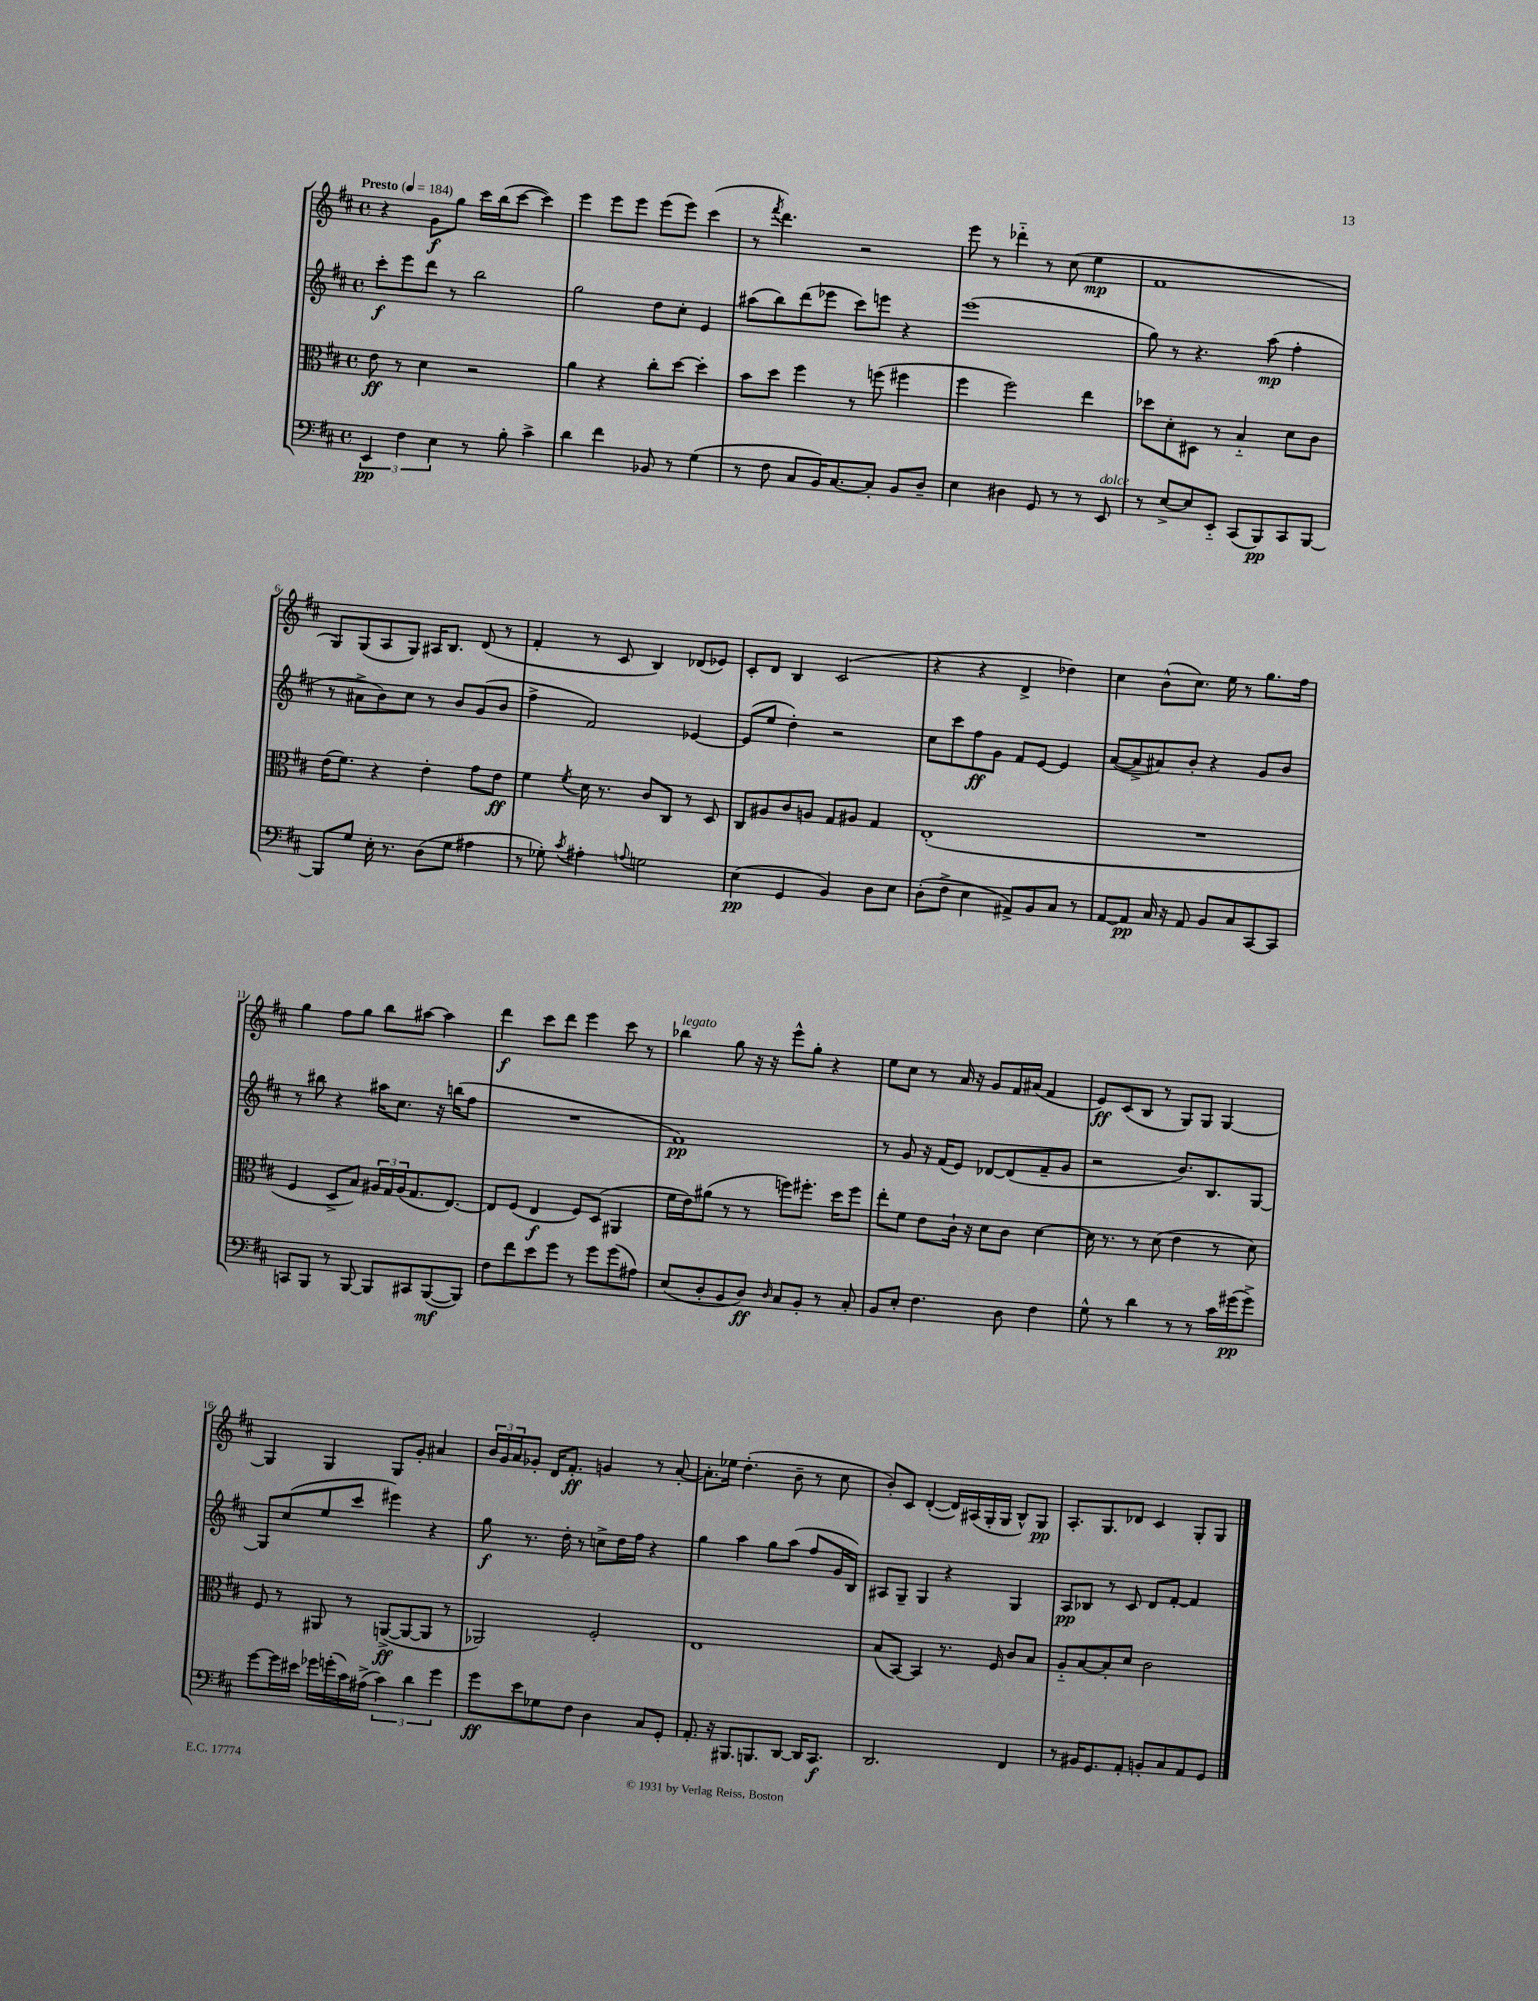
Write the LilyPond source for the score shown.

<<
\new StaffGroup <<
\new Staff = "s0" {
    \clef treble \key d \major \defaultTimeSignature \time 4/4 \tempo "Presto" 4 = 184
    r4 g'8\f g''8 cis'''16 b''16( cis'''8~ cis'''4) |
    e'''4 e'''8 e'''8 e'''8( e'''8) cis'''4( |
    r8 \acciaccatura { fis'''8 } d'''4.) r2 |
    e'''8 r8 des'''4-_ r8 cis''8( e''4\mp |
    fis'1 |
    g8) g8( a8 g8) ais16 b8. d'8( r8 |
    fis'4-. r8 cis'8 b4) des'8( ees'8) |
    cis'8-. d'8 b4 cis'2( |
    r4 r4 d'4-> des''4) |
    cis''4 b'8-^( cis''8.) e''16 r8 g''8. fis''16 |
    g''4 fis''8 g''8 b''8 ais''8~ ais''4 |
    d'''4\f cis'''8 d'''8 e'''4 cis'''8 r8 |
    bes''4^\markup { \italic "legato" } g''8 r16 r16 e'''8-^ g''8-. r4 |
    e''8 cis''8 r8 a'16 r16 g'8 fis'16 ais'16( fis'4 |
    e'8\ff) cis'8( b8 r8 g8) g8 g4~ |
    g4 g4 g8 g'8-. ais'4 |
    \tuplet 3/2 { b'16 g'16 a'16 } ges'8-. d'16 fis'8.-.\ff g'4 r8 a'8~-. |
    a'8.-. ees''16 d''4.-.( b'8-- r8 cis''8 |
    b'8-.) cis'8 d'4~-.( d'16) ais16( g16-. g16 b8-^) g8\pp |
    a8.-. g8. des'8 cis'4 g8-. g8 \bar "|." |
}
\new Staff = "s1" {
    \clef treble \key d \major \defaultTimeSignature \time 4/4
    cis'''8-.\f e'''8 d'''8 r8 b''2 |
    g''2 d''8 cis''8-. e'4 |
    ais''8( b''8) d'''8( ees'''8 cis'''8) e'''8 r4 |
    e'''1( |
    g''8) r8 r4. a''8\mp( fis''4-. |
    r8 ais'8-> b'8) cis''8 r8 b'8 g'8( b'8 |
    fis''4-> fis'2) ees'4~ |
    ees'8( e''8 d''4-.) r2 |
    cis''8 cis'''8 fis''8\ff g'8 fis'8 e'8~ e'4 |
    a'8~( a'8-> ais'8) b'8-. r4 g'8 b'8 |
    r8 bis''8 r4 ais''16 cis''8. r16 b''16( fis''8 |
    R1 |
    fis'1\pp) |
    r8 g'8 r16 fis'16( e'8) des'8~ des'8( fis'8-- g'8 |
    r2 b'8.) b8. g8~ |
    g8 cis''8( e''8 cis'''8 eis'''4) r4 |
    g''8\f r8. d''16-. r8 c''8-> d''16 fis''16 r4 |
    g''4 a''4 g''8 a''8( fis''8 g'16 b16) |
    ais8 g8-- g4 r4 g4 |
    a8\pp bes8 r8 cis'8 d'8 fis'8~-. fis'4 \bar "|." |
}
\new Staff = "s2" {
    \clef alto \key d \major \defaultTimeSignature \time 4/4
    e'8\ff r8 d'4 r2 |
    a'4 r4 cis''8-. d''8~ d''4-. |
    b'8 d''8 fis''4 r8 f''8( fis''4 |
    fis''4 fis''2) e''4 |
    des''8 d'8-. dis8 r8 b4-_ d'8 cis'8 |
    e'16( fis'8.) r4 e'4-. g'8 e'8\ff |
    fis'4 \acciaccatura { fis'8 } d'16 r8. cis'8 cis8 r8 d8 |
    cis8 ais8 cis'8 a8 g8 ais8 g4 |
    e1-.( |
    R1 |
    fis4 d8-> b8) \tuplet 3/2 { ais16 g16 ais16( } g8. e8.~) |
    e8 fis8( e4\f fis8) d8( ais,4 |
    fis'16 e'16) ais'8( r8 r8 f''8) fis''8.-. d''16 fis''8 |
    e''8-. fis'8 e'8 cis'16-! r16 d'8 cis'8 d'4~ |
    d'16 r8. r8 d'8( e'4 r8 d'8) |
    fis8 r8 ais,8 r8 a,8~->\ff( a,8~ a,8 r8 |
    aes,2) fis2-. |
    e1 |
    b8( b,8~) b,4 r8. fis16 cis'8 b8 |
    a8-_ b8~ b8-. d'8 cis'2 \bar "|." |
}
\new Staff = "s3" {
    \clef bass \key d \major \defaultTimeSignature \time 4/4
    \tuplet 3/2 { e,4\pp fis4 e4 } r8 b8-. cis'4-> |
    d'4 fis'4 bes,8 r8 g4( |
    r8 fis8 cis8 b,16) cis8.~ cis8-. b,8 d8-- |
    e4 dis4 g,8 r8 r8 e,8^\markup { \italic "dolce" } |
    r8 e8~-> e8 e,8-_ cis,8( b,,8\pp) cis,8 b,,8~ |
    b,,8 g8 e16-. r8. d8( g8 ais4 |
    r8 ges8-.) \acciaccatura { cis'8 } ais4-. \appoggiatura { a8 } g2 |
    e4\pp( g,4 b,4) d8 e8 |
    d8-.( fis8-> e4 ais,8->) b,8 cis8 r8 |
    a,8~ a,8\pp cis16 r16 a,8 b,8 cis8 cis,8~ cis,8 |
    c,8 b,,8 r8 b,,8~ b,,8 cis,8 b,,8~\mf( b,,8) |
    fis8 fis'8 e'8 g'8 r8 g'8 g'8( ais8) |
    e8( d8-. b,8 d8\ff) \grace { d16 } cis8 b,8-. r8 cis8-. |
    b,8 e8-. fis4. d8 fis4 |
    g8-^ r8 d'4 r8 r8 cis'16 gis'16\pp( gis'8->) |
    g'8~ g'16 eis'16 ges'16 g'16-.( cis'16) ais16->( \tuplet 3/2 { cis'4) d'4 g'4 } |
    g'8\ff e'8 ges8 fis8 d4 cis8 g,8-. |
    a,8.-. r16 bis,,8. b,,8. d,8~ d,16 cis,8.\f |
    d,2. fis,4 |
    r8 bis,16 g,8. a,8-. b,8-. cis8 a,8 g,8 \bar "|." |
}
>>
>>
